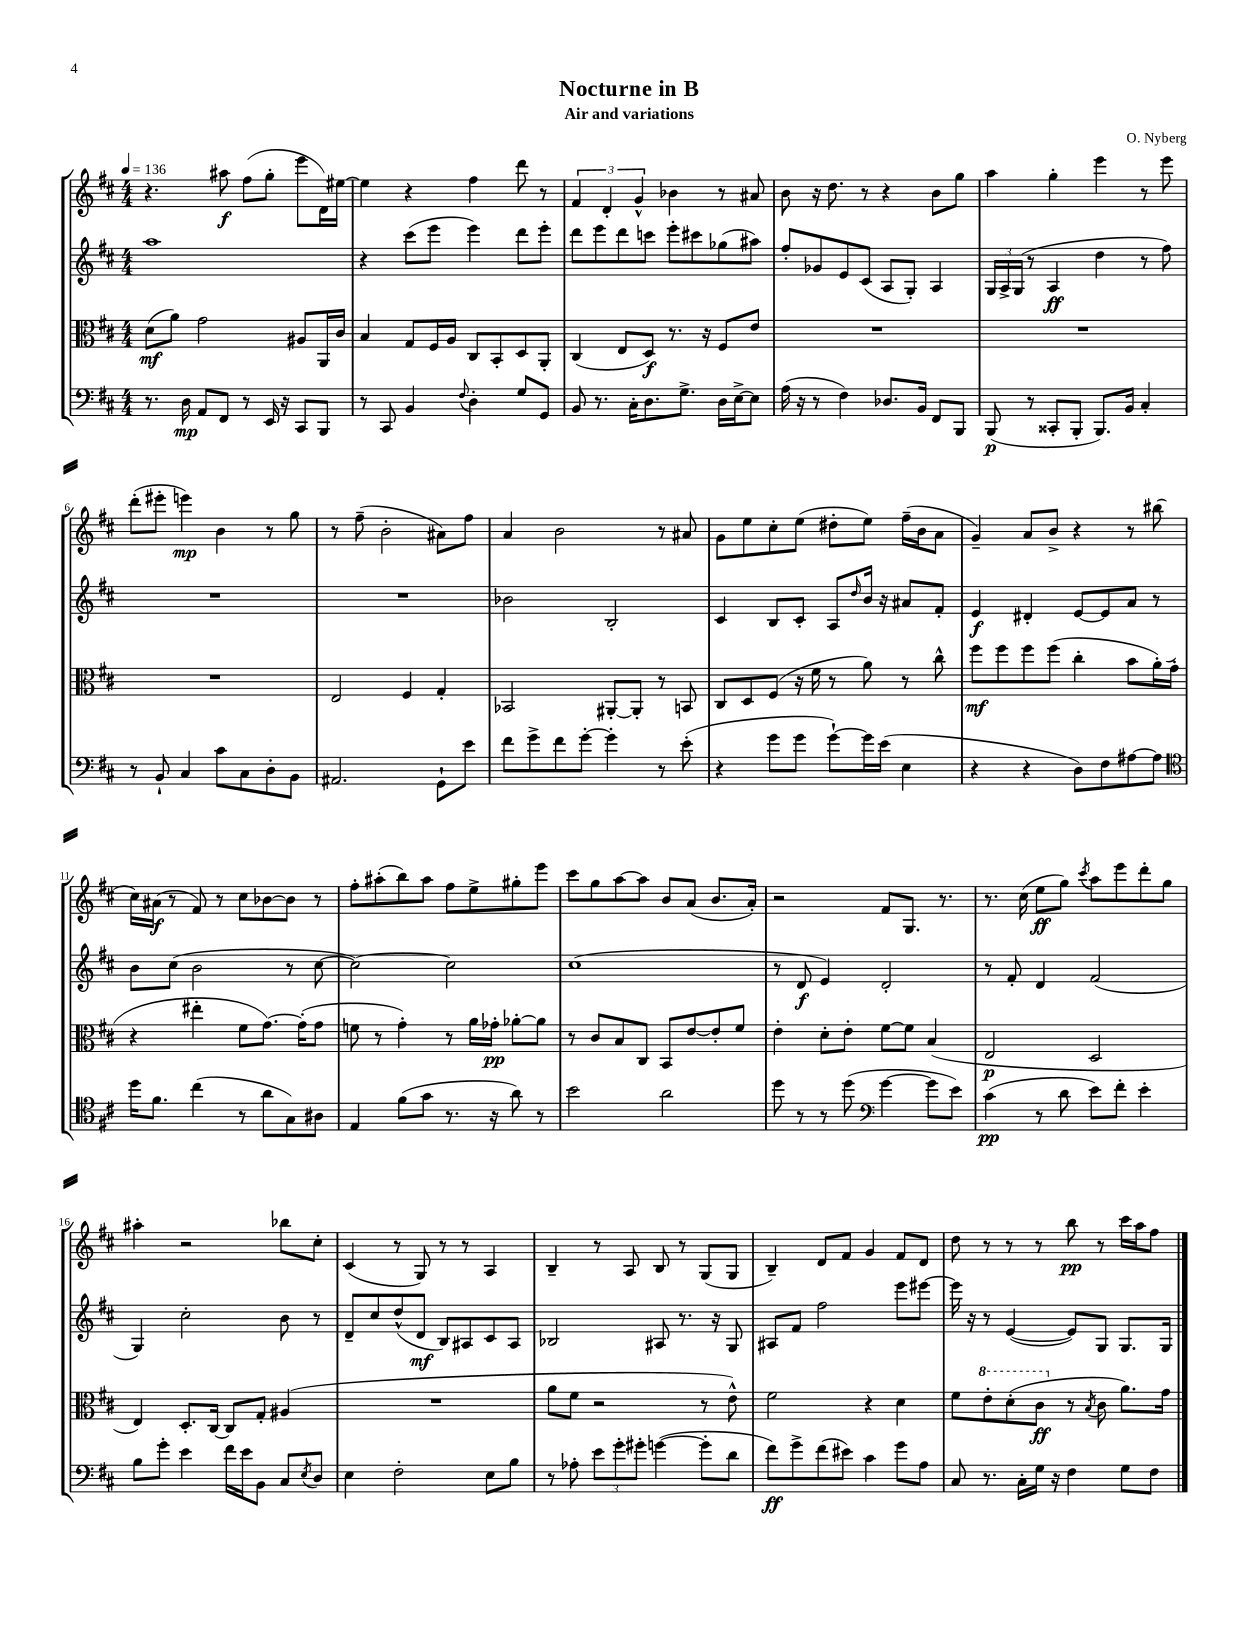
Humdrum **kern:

**kern	**kern	**kern	**kern
*staff4	*staff3	*staff2	*staff1
*clefF4	*clefC3	*clefG2	*clefG2
*k[f#c#]	*k[f#c#]	*k[f#c#]	*k[f#c#]
*M4/4	*M4/4	*M4/4	*M4/4
*MM136	*MM136	*MM136	*MM136
8.r	(8d	1aa	4.r
.	8a)	.	.
16D	.	.	.
8AA	2g	.	.
8FF#	.	.	8aa#
8r	.	.	(8ff#
16EE	.	.	8gg'
16r	.	.	.
8CC#	8A#	.	8eee
8BBB	16AA	.	16d)
.	16c#	.	[16ee#
=	=	=	=
8r	4B	4r	4ee#]
8CC#	.	.	.
4BB	8G	(8ccc#	4r
.	16F#	8eee	.
.	16A	.	.
8qqF#	.	.	.
4D'	8C#	4eee)	4ff#
.	8BB'	.	.
8G	8D	8ddd	8ddd
8GG	8AA'	8eee'	8r
=	=	=	=
8BB	(4C#	8ddd	6f#
8.r	.	8eee	.
.	.	.	6d'
.	8E	8ddd	.
16C#'	.	.	.
.	.	.	6g^^
8.D	8D)	8ccc	.
.	8.r	8eee'	4b-
8.G^	.	.	.
.	.	8ccc#	.
.	16r	.	.
16D	8F#	(8gg-	8r
[16E^	.	.	.
8E]	8e	8aa#)	8a#
=	=	=	=
(16A	1r	8ff#'	8b
16r	.	.	.
8r	.	8g-	16r
.	.	.	8.dd
4F#)	.	8e	.
.	.	(8c#	8r
8.D-	.	8A	4r
.	.	8G')	.
16BB	.	.	.
8FF#	.	4A	8b
8BBB	.	.	8gg
=	=	=	=
(8BBB	1r	24G	4aa
.	.	24A^	.
.	.	(24G	.
8r	.	8r	.
8CC##'	.	4A	4gg'
8BBB'	.	.	.
8.BBB)	.	4dd	4eee
16BB	.	.	.
4C#'	.	8r	8r
.	.	8ff#)	8eee
=	=	=	=
8r	1r	1r	(8ddd'
8BB`	.	.	8eee#'
4C#	.	.	4eee)
8c#	.	.	4b
8C#	.	.	.
8D'	.	.	8r
8BB	.	.	8gg
=	=	=	=
2.AA#	2E	1r	8r
.	.	.	(8ff#~
.	.	.	2b'
.	4F#	.	.
8GG`	4G'	.	8a#)
8e	.	.	8ff#
=	=	=	=
8f#	2BB-	2b-	4a
8g^	.	.	.
8f#	.	.	2b
[8g'	.	.	.
4g']	[8AA#'	2B'	.
.	8AA#']	.	.
8r	8r	.	8r
(8e'	8BB	.	8a#
=	=	=	=
4r	8C#	4c#	8g
.	8D	.	8ee
8g	(8F#	8B	8cc#'
8g	16r	8c#'	(8ee
.	16f#	.	.
[8g`)	8r	8A	8dd#'
.	.	16qqdd	.
16g]	8a)	16b	8ee)
(16e	.	16r	.
4E	8r	8a#	(16ff#~
.	.	.	16b
.	8cc#^^	8f#'	8a
=	=	=	=
4r	8ff#	4e	4g~)
.	8ff#	.	.
4r	8ff#	4d#'	8a
.	(8ff#	.	8b^
8D)	4cc#'	[8e	4r
8F#	.	8e]	.
[8A#	8b	8a	8r
8A#]	16a')	8r	(8bb#
.	(16g'	.	.
=	=	=	=
*clefC4	*	*	*
16dd	4r	8b	16cc#)
8.f#	.	.	(16a#
.	.	(8cc#	8r
(4cc#	4ee#'	2b	8f#)
.	.	.	8r
8r	8f#	.	8cc#
8a	[8.g)	.	[8b-
8G)	.	8r	8b-]
.	(16g']	.	.
8A#	8g	[8cc#	8r
=	=	=	=
4E	8f	2cc#_)	8ff#'
.	8r	.	(8aa#'
(8f#	4g')	.	8bb)
8g	.	.	8aa#
8.r	8r	2cc#]	8ff#
.	16a	.	8ee^
16r	16g-'	.	.
8a)	[8a-'	.	8gg#'
8r	8a-]	.	8eee
=	=	=	=
2b	8r	(1cc#	8ccc#
.	8c#	.	8gg
.	8B	.	[8aa
.	8C#	.	8aa]
2a	8BB	.	8b
.	[8e	.	(8a
.	8e']	.	8.b
.	8f#	.	.
.	.	.	16a')
=	=	=	=
8dd	4e'	8r	2r
8r	.	8d	.
8r	8d'	4e)	.
(8dd	8e'	.	.
*clefF4	*	*	*
[4g	[8f#	2d'	8f#
.	8f#]	.	8.G
8g]	(4B	.	.
.	.	.	8.r
8e)	.	.	.
=	=	=	=
(4c#	2E	8r	8.r
.	.	8f#'	.
.	.	.	(16cc#
8r	.	4d	8ee
8d	.	.	8gg)
.	.	.	8qccc#
8e)	2D	(2f#	8aa
8f#'	.	.	8eee
4e'	.	.	8ddd'
.	.	.	8gg
=	=	=	=
8B	4E)	4G)	4aa#'
8g'	.	.	.
4e	8.D'	2cc#'	2r
.	[16C#	.	.
16f#	8C#]	.	.
16e	.	.	.
8BB	8G'	.	.
8C#	(4A#	8b	8bb-
8qE	.	.	.
8D	.	8r	8cc#'
=	=	=	=
4E	1r	8d~	(4c#
.	.	8cc#	.
2F#'	.	(8dd^^	8r
.	.	8d	8G)
.	.	8B)	8r
.	.	8A#	8r
8E	.	8c#	4A
8B	.	8A#	.
=	=	=	=
8r	8a	2B-	4B~
8A-'	8f#	.	.
12e	2r	.	8r
12g'	.	.	.
.	.	.	8A
12g#'	.	.	.
([4g	.	8A#	8B
.	.	8.r	8r
8g']	8r	.	(8G
.	.	16r	.
8d	8e^^)	8G	8G
=	=	=	=
8f#)	2f#	8A#	4B~)
8g^	.	8f#	.
(8f#	.	2ff#	8d
8e#)	.	.	8f#
4c#	4r	.	4g
8g	4d	8eee	8f#
8A	.	[8eee#	8d
=	=	=	=
8C#	8f#	16eee#]	8dd
.	.	16r	.
8.r	8ee'	8r	8r
.	(8dd'	([4e	8r
16C#'	.	.	.
16G	8cc#	.	8r
16r	.	.	.
4F#	8r	8e])	8bb
.	8qB	.	.
.	8c#	8G	8r
8G	8.a)	8.G	16ccc#
.	.	.	16aa
8F#	.	.	8ff#
.	16g	16G	.
==	==	==	==
*-	*-	*-	*-
